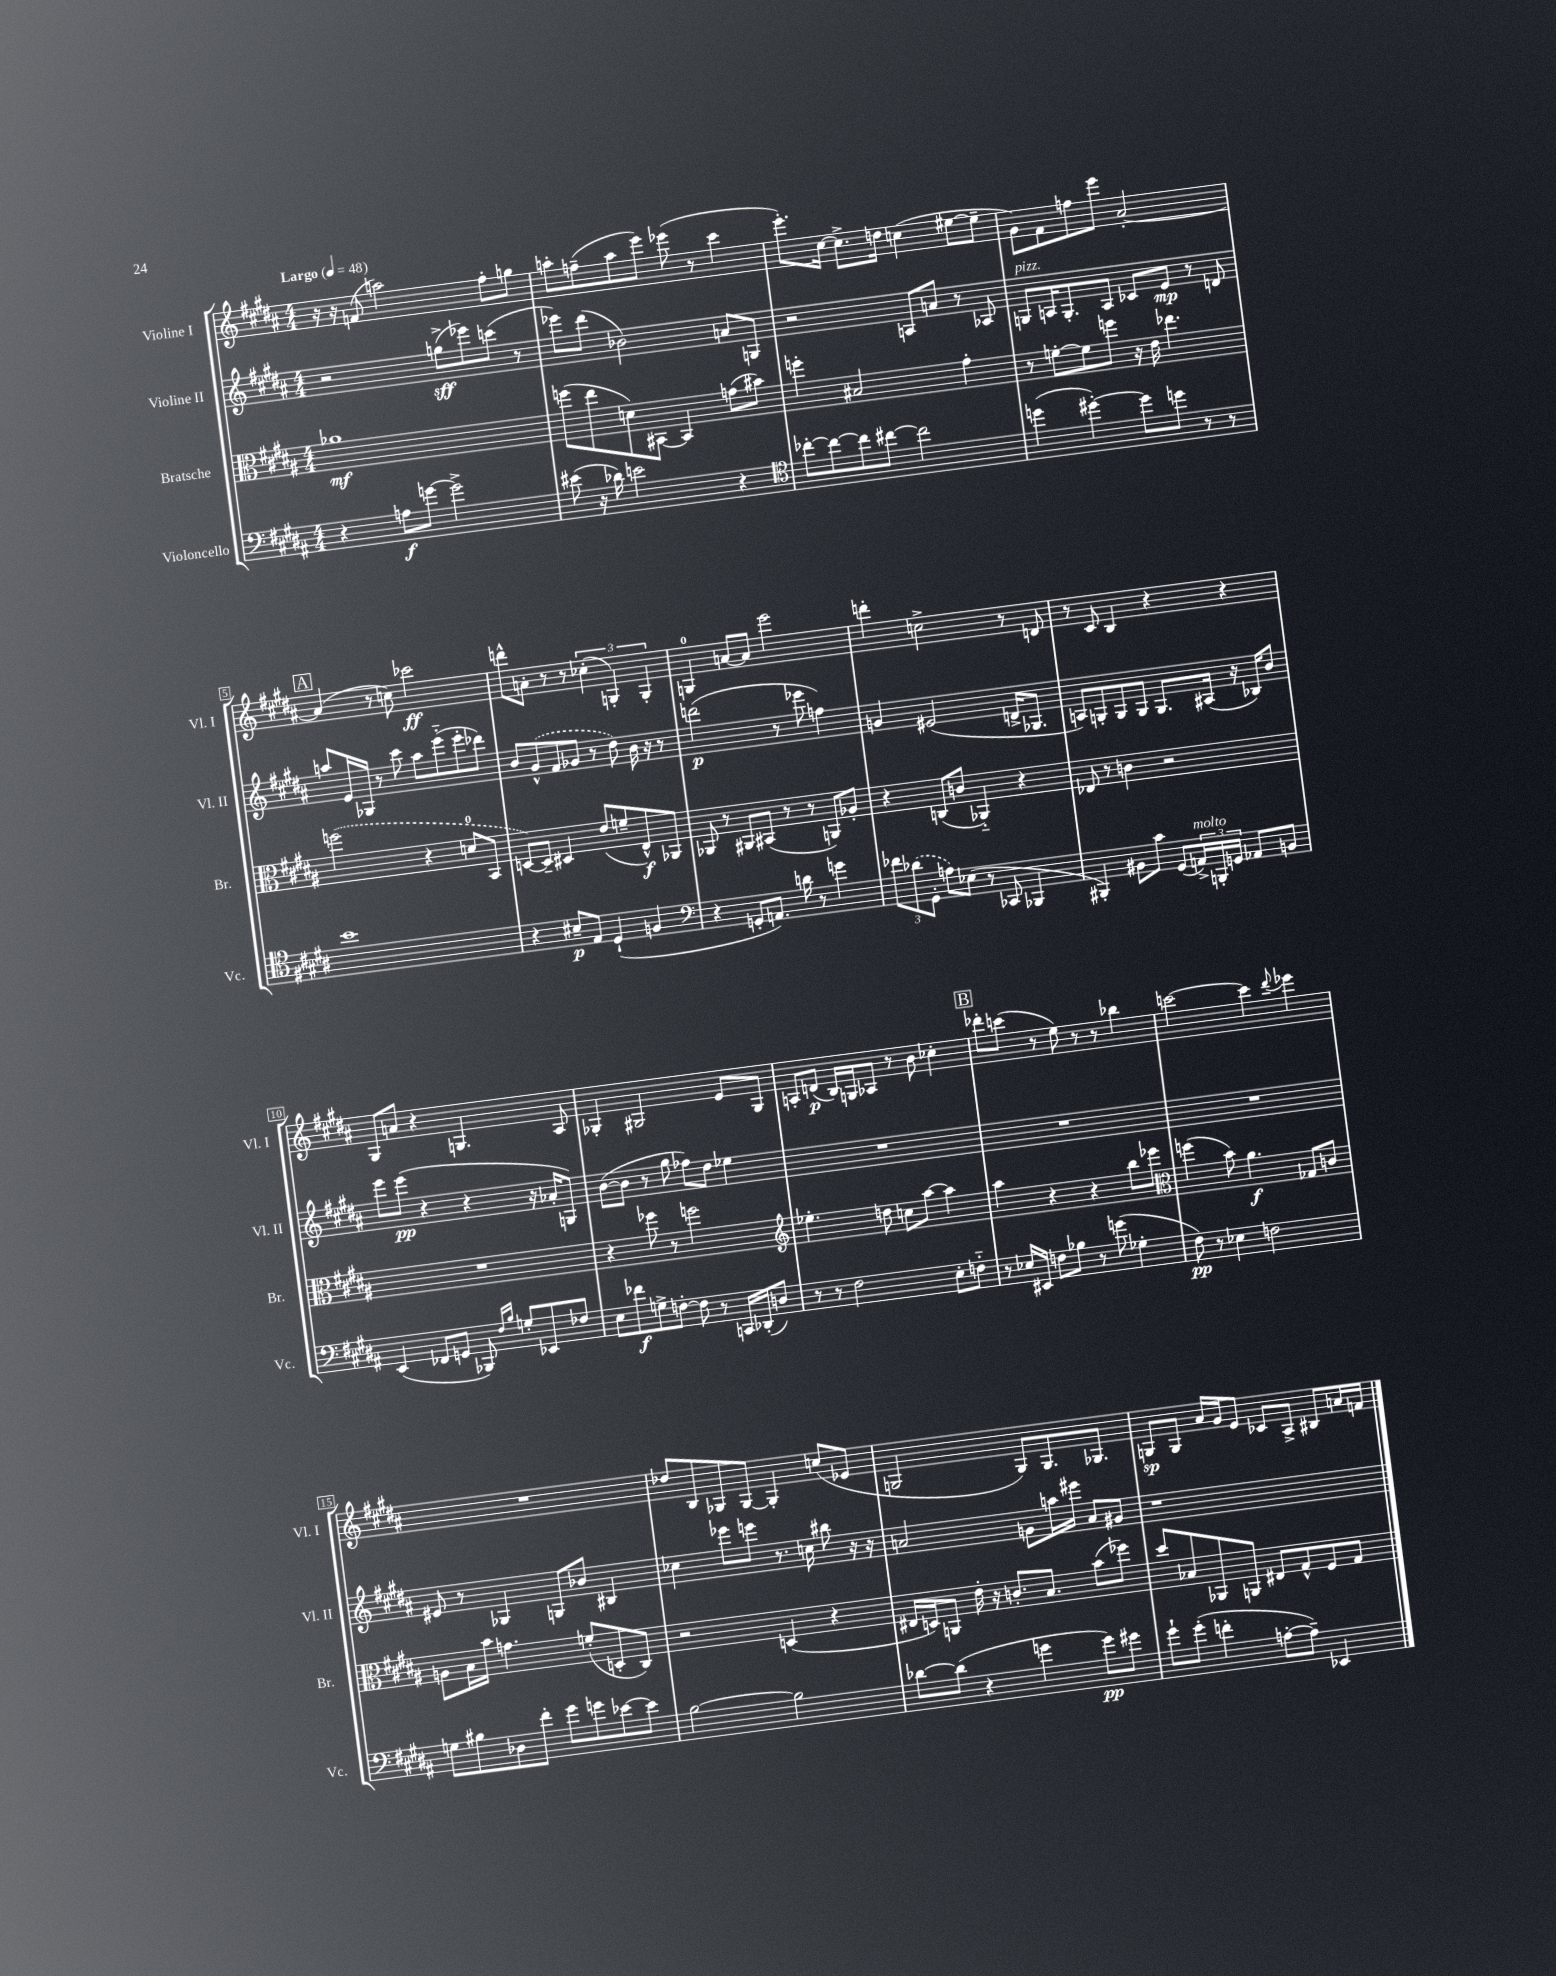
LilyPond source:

<<
\new StaffGroup <<
\new Staff = "s0" \with { instrumentName = "Violine I" shortInstrumentName = "Vl. I" } {
    \clef treble \key b \major \numericTimeSignature \time 4/4 \tempo "Largo" 4 = 48
    r16 r16 f'8( a''2) fis''8-. g''8 |
    a''8-. f''8--( a''8 e'''8) ees'''8( r8 cis'''4 |
    e'''8.-.) cis''16~ cis''8.-> d''16 c''4( eis''8~ eis''8-- |
    gis'8) fis'8 f''8 e'''8 ais'2~-. |
    \mark \markup { \box "A" } ais'4( r8 c''8) ces'''2\ff |
    d'''8-^ a'8-. r8 r8 \tuplet 3/2 { ces''4-.( g4-.) g4-. } |
    g4-0 a'8~ a'8 e'''2 |
    d'''4-. c''2-> r8 d'8 |
    r8 cis'8 b4 r4 r4 |
    gis8 a'8 r4 g4. ais8 |
    ges4-. gis2 e'8 gis8 |
    a8-. d'8\p( b16) g16 aes8 r8 b'8 ces''4-. |
    \mark \markup { \box "B" } des'''8-. c'''8( r8 e''8) r8 r8 bes''4 |
    c'''2~ c'''4 \appoggiatura { dis'''8 } ees'''4 |
    R1 |
    des''8 b8 ges8 ges8~ ges4-. c''8( ees'8 |
    g2 g8) g8. ges8. |
    g8\sp g8 ais'16 gis'16 e'8 ces'8 ais8-> bis8 a'16 f'16 \bar "|." |
}
\new Staff = "s1" \with { instrumentName = "Violine II" shortInstrumentName = "Vl. II" } {
    \clef treble \key b \major \numericTimeSignature \time 4/4
    r2 g''8->\sff( ees'''8) c'''8( r8 |
    ees'''8) dis'''8( bes'2) a'8 g8 |
    r2 a8 a'8 r8 aes8 |
    g8^\markup { \italic "pizz." } a16 g8.-. a8 ces'8 e'8\mp r8 d'8 |
    \mark \markup { \box "A" } a''8 e'16 ges16 r8 cis'''8 a''8 e'''8-_( e'''8-. des'''8) |
    b'8 \once \slurDashed gis'8-^( fis'8 ges'8 r8 dis''8) b'16 r16 r8 |
    d'''2\p( r8 ees'''8 f''4) |
    g'4 eis'2( d'16-> ges8. |
    a8) g8-. g8 g8 g8. ais16( r16 bes16) b'8 |
    e'''8 e'''8\pp( r4 r4 r16 aes'16-. g8) |
    b'8~( b'8 r8 gis''8 fes''8) dis''8 ees''4 |
    R1 |
    \mark \markup { \box "B" } R1 |
    R1 |
    eis'8 r8 ges4 g8 bes'8 bis4 |
    ces''4 ees'''8 e'''8 r8. c''16 bis''8 r16 r16 |
    a'2 g'8 a''16 eis'''16 a'8 gis'8 |
    r1 \bar "|." |
}
\new Staff = "s2" \with { instrumentName = "Bratsche" shortInstrumentName = "Br." } {
    \clef alto \key b \major \numericTimeSignature \time 4/4
    aes'1\mf |
    f''8( e''8 d'8) bis,8~ bis,4 g'8( bis'8) |
    f''4-. bis2 gis'4-. |
    r8 f'8~-. f'8 f''8 r16 e'16 ees''4. |
    \mark \markup { \box "A" } \once \slurDashed f''2( r4 d'8-0 b,8 |
    d8~) d8-- dis4 e'8( f'8-- e8-^\f) aes,8 |
    aes,8 r8 ais,8 bis,8( r8 r8 a,8) aes8-. |
    r4 c8( c'8 aes,4-_) r4 |
    ees8 r8 c'4 r2 |
    R1 |
    r4 fes''8 r8 f''2 |
    \clef treble ees''4.-. d''8 c''8 ais''8~ ais''4 |
    \mark \markup { \box "B" } ais''4 r4 r4 b''8 ees'''8 |
    \clef alto f''4( b'8) ais'4.\f ges8 c'8 |
    a8 b16 b'16 g'4. f'8-.( d8-. cis8) |
    r2 d4( r4 |
    eis16 d16) a,8 e'16-. r16 c'8.-. b8. b'8( fes''8) |
    dis''8 bes8 aes,8 a,8 eis8 gis8-^ fis8 gis8 \bar "|." |
}
\new Staff = "s3" \with { instrumentName = "Violoncello" shortInstrumentName = "Vc." } {
    \clef bass \key b \major \numericTimeSignature \time 4/4
    r4 a8\f g'8~ g'2-> |
    eis'8( r16 des'16) e'2 r4 |
    \clef tenor ces''8~-. ces''8~ ces''8 cis''8~ cis''2 |
    d''4( dis''4~-.) dis''8 d''8 r8 r8 |
    \mark \markup { \box "A" } b'1 |
    r4 bis8--\p e8 dis4-!( f4 |
    \clef bass r4 g,8-. a,8.) d'16 r8 g'4 |
    \tuplet 3/2 { fes'8 \once \slurDashed des'8( gis,8-. } a8) ees8( r8 ces,8 bes,,4 |
    bis,,4-.) bis,8 cis'8 gis,8( \tuplet 3/2 { a,16->^\markup { \italic "molto" }) b,,16-. g,16 } aes,8 b,8 |
    e,4( fes,8 g,8 bes,,8) \grace { fis16 b16 } g8-. ees,8 fes8 |
    e8 fes'8\f g8-> f8~-. f8 r8 c,16 des,16-.( d8) |
    r8 r8 fis2 e8-. f8-_ |
    \mark \markup { \box "B" } r8 ees16 eis,16 f8 bes8 r8 g'8( ges4-. |
    fis8\pp) r8 ees4 f2 |
    g8 bis8 des8 fis'8-. gis'8 g'8 ees'8~ ees'8 |
    b2~ b2 |
    des'8~ des'8( r4 g'4 g'8\pp) gis'8 |
    gis'8-! gis'8-.( f'4-. a8~-. a8--) ees,4 \bar "|." |
}
>>
>>
\layout { \context { \Score \override BarNumber.stencil = #(make-stencil-boxer 0.1 0.3 ly:text-interface::print) } }
